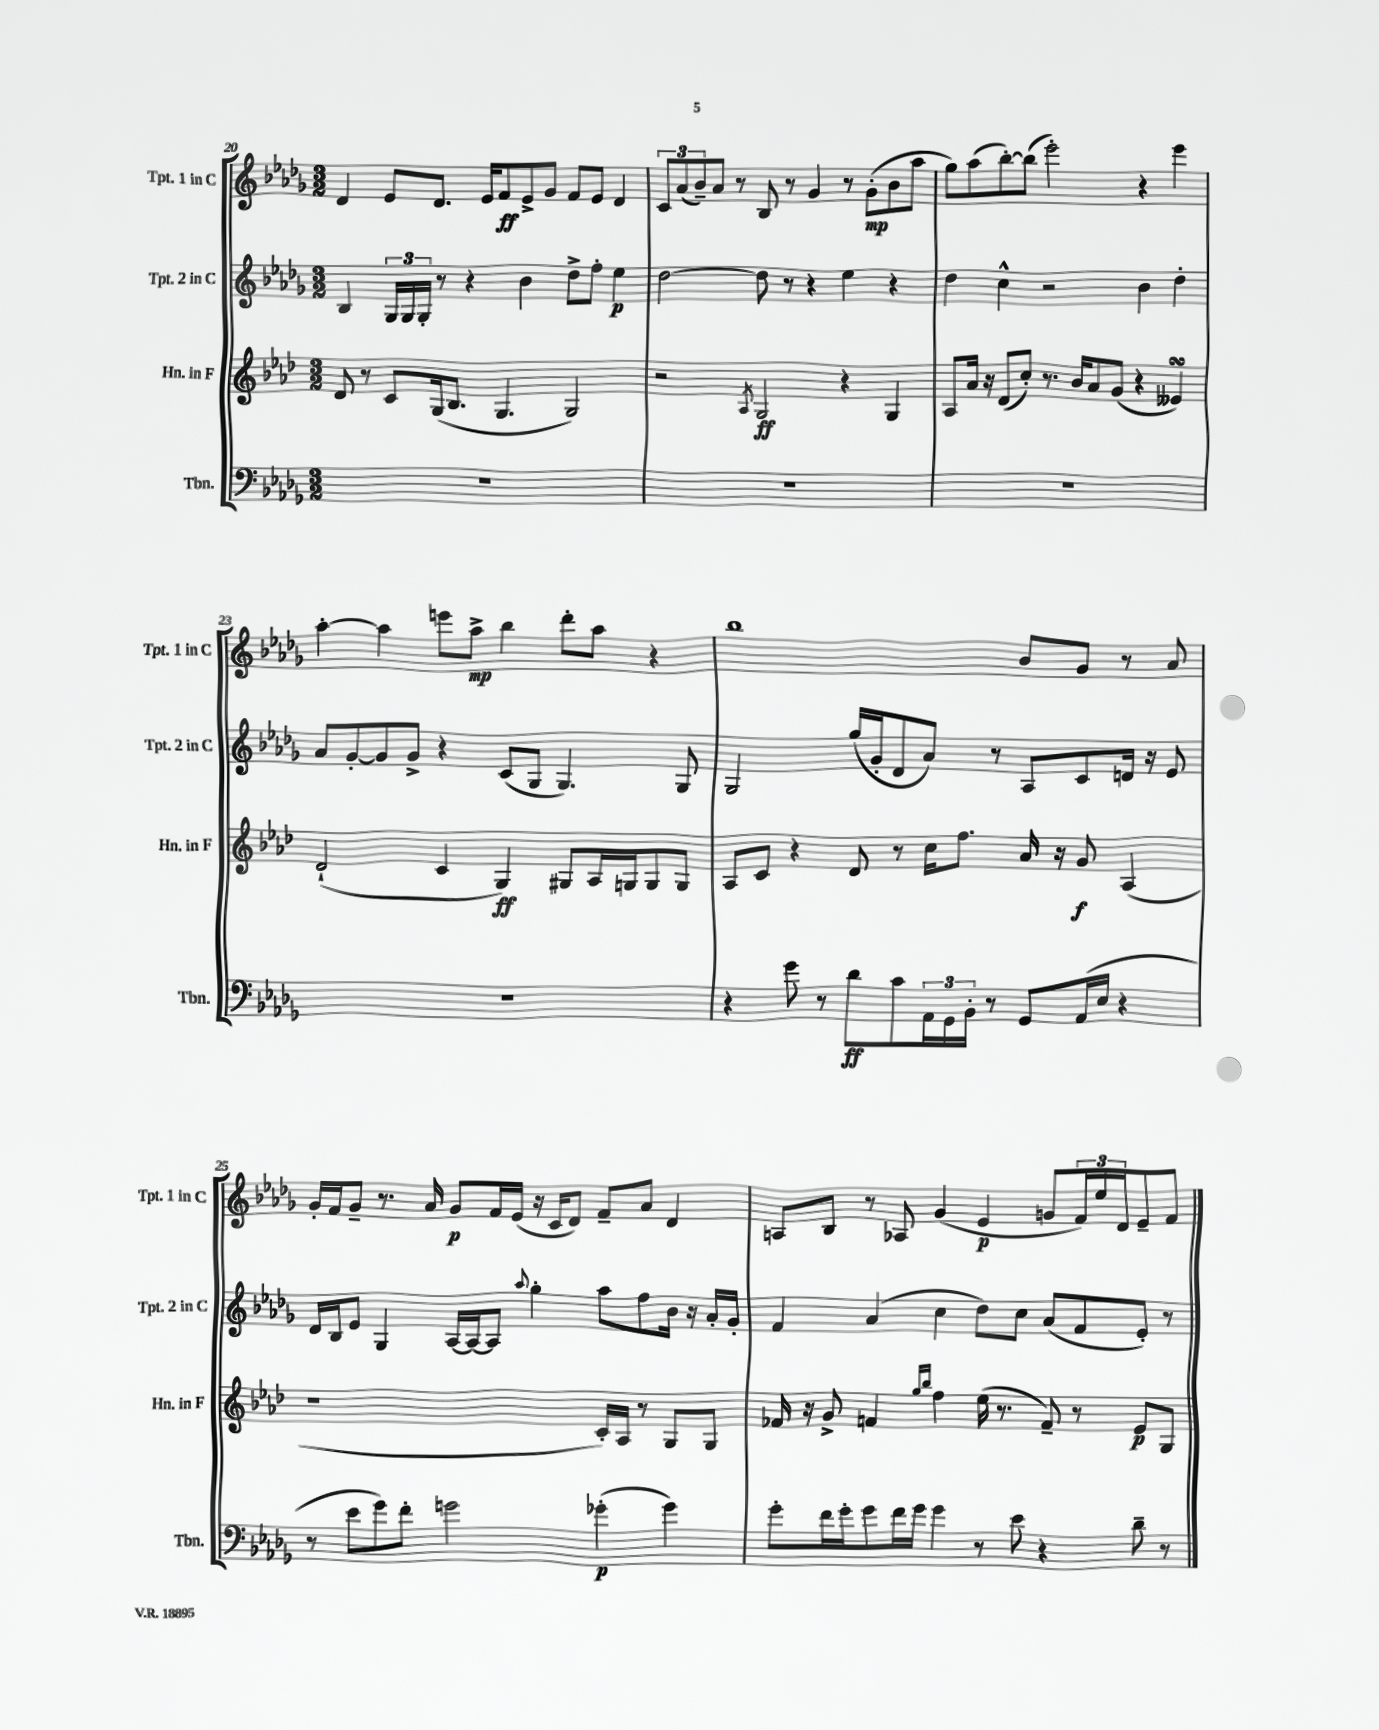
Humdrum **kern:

**kern	**kern	**kern	**kern
*staff4	*staff3	*staff2	*staff1
*clefF4	*clefG2	*clefG2	*clefG2
*k[b-e-a-d-g-]	*k[b-e-a-d-]	*k[b-e-a-d-g-]	*k[b-e-a-d-g-]
*M3/2	*M3/2	*M3/2	*M3/2
1.r	8d-/	4B-/	4d-/
.	8r	.	.
.	8c/L	24G-/LL	8e-/L
.	.	24G-/	.
.	.	24G-'/JJ	.
.	(16G/k	8r	8.d-/J
.	8.B-/J	.	.
.	.	4r	.
.	.	.	16e-/LK
.	4.G/	.	8f/
.	.	4b-\	8e-^/
.	.	.	8g-/J
.	2G/)	8dd-^\L	8f/L
.	.	8ff'\J	8e-/J
.	.	4ee-\	4d-/
=	=	=	=
1.r	2r	[2dd-\	12c/L
.	.	.	(12a-/
.	.	.	12b-~/)
.	.	.	8a-/J
.	.	.	8r
.	8qA-/	.	.
.	2G/	8dd-\]	8B-/
.	.	8r	8r
.	.	4r	4g-/
.	4r	4ee-\	8r
.	.	.	(8g-'\L
.	4G/	4r	8b-\
.	.	.	8aa-\J
=	=	=	=
1.r	8A-/L	4dd-\	8gg-\L)
.	16a-/Jk	.	(8aa-\
.	16r	.	.
.	(8d-/L	4cc^^\	[8bb-'\)
.	8cc'/J)	.	(8bb-\]J
.	8.r	2r	2eee-'\)
.	16b-/LK	.	.
.	8a-/	.	.
.	(8g/J	.	.
.	4r	4b-\	4r
.	4e--/)	4dd-'\	4eee-\
=	=	=	=
1.r	(2d-`/	8a-/L	[4aa-'\
.	.	[8g-'/	.
.	.	8g-/]	4aa-\]
.	.	8g-^/J	.
.	4c/	4r	8eee\L
.	.	.	8aa-^\J
.	4G/)	(8c/L	4bb-\
.	.	8G-/J	.
.	8G#/L	4.G-/)	8ddd-'\L
.	16A-/L	.	8aa-\J
.	16G/J	.	.
.	8G/	.	4r
.	8G/J	8G-/	.
=	=	=	=
4r	8A-/L	2G-/	1bb-
.	8c/J	.	.
8g-\	4r	.	.
8r	.	.	.
8d-\L	8d-/	(16gg-/LL	.
.	.	16g-'/J	.
8c\	8r	8d-/	.
24AA-\L	16cc\LK	8a-/J)	.
24GG-\	.	.	.
.	8.ff\J	.	.
24BB-'\JJ	.	.	.
8r	.	8r	.
8GG-/L	16a-/	8A-/L	8b-/L
.	16r	.	.
(16AA-/L	8g/	8c/	8g-/J
16E-/JJ	.	.	.
4r	(4A-/	16d/Jk	8r
.	.	16r	.
.	.	8e-/	8a-/
=	=	=	=
8r	1r	16d-/LL	16g-'/LL
.	.	16B-/J	16f/J
8e-\L	.	8e-/J	8g-~/J
8g-\)	.	4G-/	8.r
8f'\J	.	.	.
.	.	.	16a-/
2g\	.	[16A-/LL	8g-/L
.	.	16A-/_J	.
.	.	8A-/]J	16f/L
.	.	.	(16e-/JJ
.	.	8qqaa-/	.
.	.	4gg-'\	16r
.	.	.	16c/LK
.	.	.	8d-/J)
(4g-'\	16c'/LL)	8aa-\L	8f~/L
.	16A-/JJ	.	.
.	8r	8ff\	8a-/J
4g-\)	8G/L	16b-\Jk	4d-/
.	.	16r	.
.	8G/J	16a-'/LL	.
.	.	16g-'/JJ	.
=	=	=	=
8g-'\L	16f-/	4f/	8A/L
.	16r	.	.
16f\L	8g^/	.	8B-/J
16g-'\J	.	.	.
8g-\	4f/	(4a-/	8r
16f\L	.	.	8A-/
16g-\JJ	.	.	.
.	16qqgg/LL	.	.
.	16qqbb-/JJ	.	.
4g-\	4ff\	4cc\	(4g-/
8r	(16ee-\	8dd-\L)	4e-/
.	8.r	.	.
8e-\	.	8cc\J	.
4r	8f~/)	(8a-/L	8g/L
.	8r	8f/	24f/L)
.	.	.	24ee-/
.	.	.	24d-/J
8d-~\	8e-/L	8e-'/J)	8e-~/
8r	8G/J	8r	8f/J
==	==	==	==
*-	*-	*-	*-
